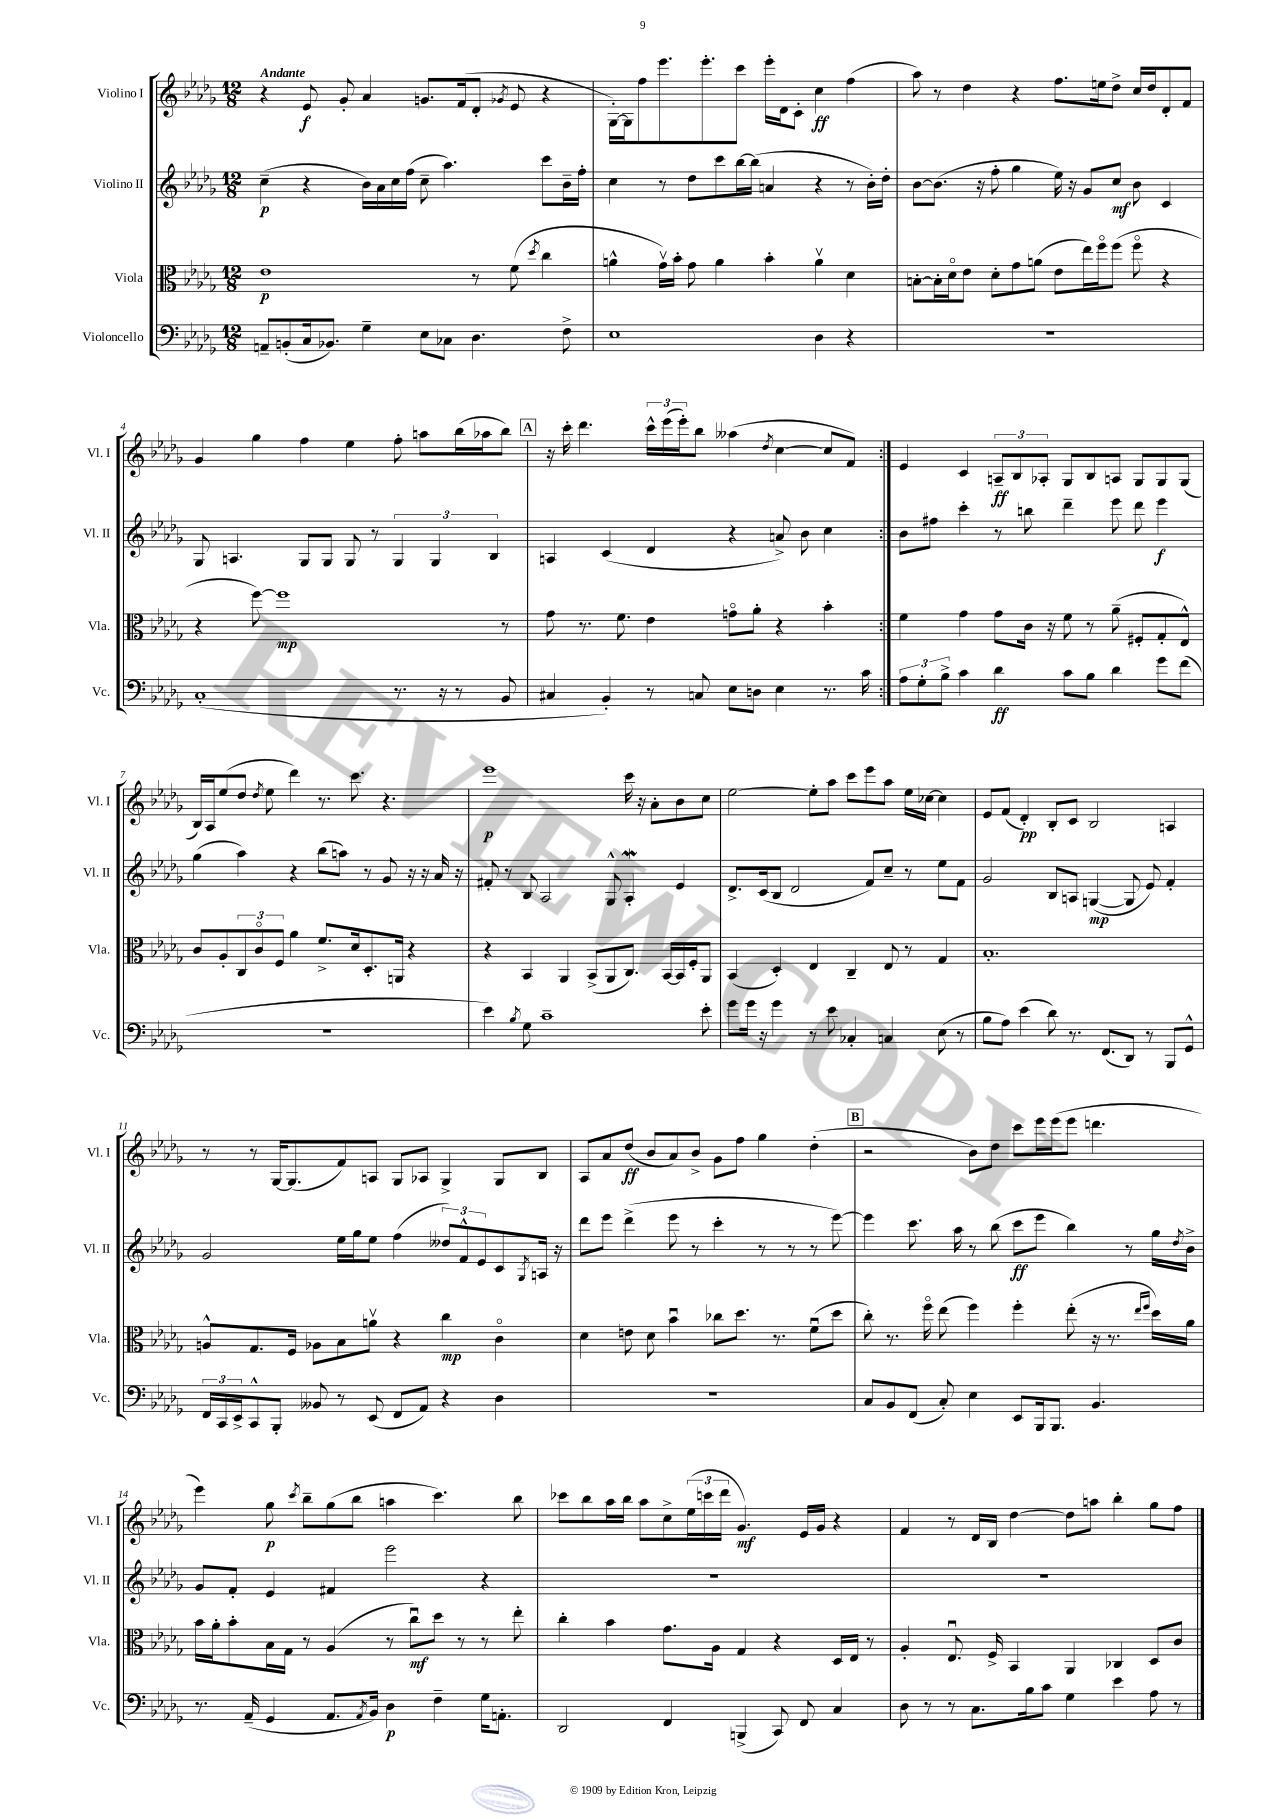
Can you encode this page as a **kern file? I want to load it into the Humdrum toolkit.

**kern	**dynam	**kern	**dynam	**kern	**dynam	**kern	**dynam
*part4	*part4	*part3	*part3	*part2	*part2	*part1	*part1
*staff4	*staff4	*staff3	*staff3	*staff2	*staff2	*staff1	*staff1
*I"Violoncello	*	*I"Viola	*	*I"Violino II	*	*I"Violino I	*
*I'Vc.	*	*I'Vla.	*	*I'Vl. II	*	*I'Vl. I	*
*clefF4	*	*clefC3	*	*clefG2	*	*clefG2	*
*k[b-e-a-d-g-]	*	*k[b-e-a-d-g-]	*	*k[b-e-a-d-g-]	*	*k[b-e-a-d-g-]	*
*M12/8	*	*M12/8	*	*M12/8	*	*M12/8	*
=1	=1	=1	=1	=1	=1	=1	=1
!	!	!	!	!	!	!LO:TX:a:B:t=Andante	!
8AAn~/L	.	1e-	p	(4cc~\	p	4r	.
(8BBn'/	.	.	.	.	.	.	.
16C/k	.	.	.	4r	.	8e-/	f
8.BB-X/J)	.	.	.	.	.	.	.
.	.	.	.	.	.	8g-'/	.
4G-~\	.	.	.	16b-\LL)	.	4a-/	.
.	.	.	.	16a-\	.	.	.
.	.	.	.	16cc\	.	.	.
.	.	.	.	(16ff\JJ	.	.	.
8E-\L	.	.	.	8cc~\	.	8.gn/L	.
8C-X\J	.	.	.	4.aa-\)	.	.	.
.	.	.	.	.	.	(16f/k	.
4.D-\	.	8r	.	.	.	8d-'/J	.
.	.	.	.	.	.	8qg-X/	.
.	.	(8f\	.	.	.	8e-/	.
.	.	8qdd-/	.	.	.	.	.
.	.	4cc\	.	8ccc\L	.	4r	.
8F^\	.	.	.	16b-~\L	.	.	.
.	.	.	.	16ff'\JJ	.	.	.
=2	=2	=2	=2	=2	=2	=2	=2
1E-	.	4an^^\	.	4cc\	.	[16G-'\LL)	.
.	.	.	.	.	.	16G-\J]	.
.	.	.	.	.	.	8ff\	.
.	.	16g-v\LL)	.	8r	.	8.eee-\	.
.	.	16b-'\JJ	.	.	.	.	.
.	.	8g-\	.	8dd-\L	.	.	.
.	.	.	.	.	.	8.eee-'\	.
.	.	4a\	.	8ccc\	.	.	.
.	.	.	.	[16bb-\L	.	8ccc\J	.
.	.	.	.	(16bb-\JJ]	.	.	.
.	.	4b-'\	.	4an/	.	16eee-'\LL	.
.	.	.	.	.	.	16d-\J	.
.	.	.	.	.	.	8c'\J	.
4D-\	.	4av\	.	4r	.	4cc\	ff
4r	.	4d-\	.	8r	.	(4ff\	.
.	.	.	.	16b-'\LL)	.	.	.
.	.	.	.	16dd-'\JJ	.	.	.
=3	=3	=3	=3	=3	=3	=3	=3
1.r	.	[8Bn'\L	.	[8b-\L	.	8aa-\)	.
.	.	16B'\L]	.	(8.b-\J]	.	8r	.
.	.	16d-\J	.	.	.	.	.
.	.	8e-\J	.	.	.	4dd-\	.
.	.	.	.	16r	.	.	.
.	.	8d-'\L	.	8ff'\	.	.	.
.	.	8g-\	.	4gg-\	.	4r	.
.	.	(8an\J	.	.	.	.	.
.	.	8e-\L	.	16ee-\)	.	8.ff\L	.
.	.	.	.	16r	.	.	.
.	.	16ee-\L)	.	8g-/L	.	.	.
.	.	16ff\J	.	.	.	16een\k	.
.	.	(8ff\J	.	8cc/J	mf	8dd-^\J	.
.	.	8ff\	.	8b-\	.	16cc/LL	.
.	.	.	.	.	.	16dd-/J	.
.	.	4r	.	4c/	.	8d-'/	.
.	.	.	.	.	.	8f/J	.
!!LO:LB:g=z
=4	=4	=4	=4	=4	=4	=4	=4
(1C'	.	4r	.	8G-/	.	4g-/	.
.	.	.	.	4.An/	.	.	.
.	.	[8ff\)	.	.	.	4gg-\	.
.	.	1ff]	mp	.	.	.	.
.	.	.	.	8G-/L	.	4ff\	.
.	.	.	.	8G-/J	.	.	.
.	.	.	.	8G-/	.	4ee-\	.
.	.	.	.	8r	.	.	.
8.r	.	.	.	6G-/	.	8ff'\	.
.	.	.	.	.	.	8aan\L	.
.	.	.	.	6G-/	.	.	.
16r	.	.	.	.	.	.	.
8r	.	.	.	.	.	(16bb-\L	.
.	.	.	.	.	.	16aa-X\J	.
.	.	.	.	6B-/	.	.	.
8BB-/	.	8r	.	.	.	8bb-\J)	.
!!LO:REH:place=s1:t=A
=5	=5	=5	=5	=5	=5	=5	=5
4C#X/	.	8g-\	.	4An/	.	16r	.
.	.	.	.	.	.	16ccc'\	.
.	.	8.r	.	.	.	4.ddd-\	.
4BB-'/)	.	.	.	(4c/	.	.	.
.	.	8.f\	.	.	.	.	.
8r	.	4e-\	.	4d-/	.	24ccc^^\LL	.
.	.	.	.	.	.	(24eee-\	.
.	.	.	.	.	.	24eee-'\J)	.
8Cn/	.	.	.	.	.	8bb-\J	.
8E-\L	.	8gn\L	.	4r	.	(4aa--X\	.
8Dn\J	.	8a-'\J	.	.	.	.	.
.	.	.	.	.	.	8qdd-/	.
4E-\	.	4r	.	8an^/)	.	[4cc\	.
.	.	.	.	8b-\	.	.	.
8.r	.	4b-'\	.	4cc\	.	8cc/L]	.
.	.	.	.	.	.	8f/J)	.
16c\	.	.	.	.	.	.	.
=6:|!	=6:|!	=6:|!	=6:|!	=6:|!	=6:|!	=6:|!	=6:|!
12A-\L	.	4f\	.	8b-\L	.	4e-/	.
12G-'\	.	.	.	.	.	.	.
.	.	.	.	8ff#X\J	.	.	.
12B-^\J	.	.	.	.	.	.	.
4c\	.	4g-\	.	4ccc'\	.	4c/	.
4d-\	ff	8g-\L	.	8r	.	12An~/L	ff
.	.	.	.	.	.	12B-/	.
.	.	16c\Jk	.	8bbn\	.	.	.
.	.	.	.	.	.	12A-X'/J	.
.	.	16r	.	.	.	.	.
8c\L	.	8f\	.	4ddd-~\	.	8G-/L	.
8B-\J	.	8r	.	.	.	8B-/	.
4d-\	.	(8a-~\	.	8eee-\	.	8An/J	.
.	.	8F#X'/L	.	8ddd-\	.	8G-/L	.
8g-\L	.	8G-'/	.	4eee-\	f	8G-/	.
(8f\J	.	8E-^^/J)	.	.	.	(8G-/J	.
!!LO:LB:g=z
=7	=7	=7	=7	=7	=7	=7	=7
1.r	.	8c/L	.	(4gg-\	.	16B-/LL)	.
.	.	.	.	.	.	16A-/J	.
.	.	8A-'/	.	.	.	(8ee-/	.
.	.	12C/	.	4aa-\)	.	8dd-/J	.
.	.	12c/	.	.	.	.	.
.	.	.	.	.	.	8qdd-/	.
.	.	.	.	.	.	8ee-\	.
.	.	12F/J	.	.	.	.	.
.	.	4a-\	.	4r	.	4ddd-\)	.
.	.	8.f^/L	.	(8bb-\L	.	8.r	.
.	.	.	.	8aan\J)	.	.	.
.	.	16d-/k	.	.	.	8.ccc\	.
.	.	8.D-'/	.	8r	.	.	.
.	.	.	.	8g-/	.	4.r	.
.	.	16AAn/Jk	.	.	.	.	.
.	.	4r	.	16r	.	.	.
.	.	.	.	16r	.	.	.
.	.	.	.	16a-/	.	.	.
.	.	.	.	16r	.	.	.
=8	=8	=8	=8	=8	=8	=8	=8
4e-\)	.	4r	.	8f#X'/	.	1eee-	p
.	.	.	.	8r	.	.	.
8qB-/	.	.	.	.	.	.	.
8G-\	.	4BB-/	.	8B-/	.	.	.
1c~	.	.	.	2A-/	.	.	.
.	.	4AA-/	.	.	.	.	.
.	.	(8BB-^/L	.	.	.	.	.
.	.	8AA-/	.	8G-^^/	.	.	.
.	.	8.C/J)	.	4A-W'/	.	16ccc\	.
.	.	.	.	.	.	16r	.
.	.	.	.	.	.	8a-'\L	.
.	.	[16BB-/LL	.	.	.	.	.
.	.	16BB-/]	.	4e-/	.	8b-\	.
.	.	16F'/J	.	.	.	.	.
8e-'\	.	8AA-/J	.	.	.	8cc\J	.
=9	=9	=9	=9	=9	=9	=9	=9
8g-\L	.	(4BB-/	.	8.d-^/L	.	[2ee-\	.
16g-\Jk	.	.	.	.	.	.	.
16r	.	.	.	(16c/k	.	.	.
4g-\	.	4D-'/)	.	8B-/J	.	.	.
.	.	.	.	2d-/	.	.	.
8r	.	4E-/	.	.	.	8ee-'\L]	.
8e-\	.	.	.	.	.	8aa-\J	.
4C-X'/	.	4C~/	.	.	.	8ccc\L	.
.	.	.	.	8f/L)	.	8eee-\	.
4Cn/	.	8E-/	.	8cc~/J	.	8aa-\J	.
.	.	8r	.	8r	.	16ee-\LL	.
.	.	.	.	.	.	[16cc-X\JJ	.
(8E-\	.	4G-/	.	8ee-\L	.	4cc-\]	.
8r	.	.	.	8f\J	.	.	.
=10	=10	=10	=10	=10	=10	=10	=10
8B-\L	.	1.B-'	.	2g-/	.	8e-/L	.
8A-\J)	.	.	.	.	.	(8f/J	.
(4e-\	.	.	.	.	.	4d-'/)	pp
8d-\)	.	.	.	8B-/L	.	8B-'/L	.
8.r	.	.	.	8An/J	.	8c/J	.
.	.	.	.	([4Gn/	mp	2B-/	.
(8.FF/L	.	.	.	.	.	.	.
8DD-/J)	.	.	.	8G/]	.	.	.
8r	.	.	.	8e-/)	.	.	.
8BBB-/L	.	.	.	4f'/	.	4An/	.
8GG-^^/J	.	.	.	.	.	.	.
!!LO:LB:g=z
=11	=11	=11	=11	=11	=11	=11	=11
24FF/LL	.	8An^^/L	.	2g-/	.	8r	.
24CC/	.	.	.	.	.	.	.
24EE-^/J	.	.	.	.	.	.	.
8CC^^/	.	8.G-/	.	.	.	8r	.
8BBB-'/J	.	.	.	.	.	[16G-/KL	.
.	.	16F/Jk	.	.	.	(8.G-/]	.
8BB--X/	.	8A-X\L	.	.	.	.	.
8r	.	8B-\	.	16ee-\LL	.	8f/)	.
.	.	.	.	16gg-\J	.	.	.
(8EE-/	.	8anv\J	.	8ee-\J	.	8An/J	.
8FF/L	.	4r	.	(4ff\	.	8G-/L	.
8AA-/J)	.	.	.	.	.	8A-X/J	.
4r	.	4cc\	mp	12dd--X/L)	.	4G-^/	.
.	.	.	.	12f^^/	.	.	.
.	.	.	.	12e-/	.	.	.
4D-\	.	4c\	.	8c/	.	8G-/L	.
.	.	.	.	8qG-/	.	.	.
.	.	.	.	16An/Jk	.	8B-/J	.
.	.	.	.	16r	.	.	.
=12	=12	=12	=12	=12	=12	=12	=12
1.r	.	4d-\	.	8ddd-\L	.	8A-/L	.
.	.	.	.	8eee-\J	.	8a-/	.
.	.	8en\	.	(4ddd-^\	.	(8dd-/J	ff
.	.	8d-\	.	.	.	8b-/L	.
.	.	4b-u\	.	8eee-\	.	8a-/)	.
.	.	.	.	8r	.	8b-^/J	.
.	.	8cc-X\L	.	4ccc'\	.	8g-\L	.
.	.	8.dd-\J	.	.	.	8ff\J	.
.	.	.	.	8r	.	4gg-\	.
.	.	8.r	.	.	.	.	.
.	.	.	.	8r	.	.	.
.	.	(8fu\L	.	8r	.	(4dd-'\	.
.	.	8dd-\J	.	[8eee-\)	.	.	.
!!LO:REH:place=s1:t=B
=13	=13	=13	=13	=13	=13	=13	=13
8C/L	.	8cc'\)	.	4eee-\]	.	2r	.
8BB-/	.	8.r	.	.	.	.	.
(8FF/J	.	.	.	8.ccc\	.	.	.
.	.	16ff\	.	.	.	.	.
8C'/)	.	(8ee-\	.	.	.	.	.
.	.	.	.	16aa-\	.	.	.
4E-\	.	4ff\)	.	8r	.	8b-\L)	.
.	.	.	.	(8bb-\	.	8dd-\J	.
8EE-/L	.	4ff'\	.	8ccc\L	ff	8ccc\L	.
16BBB-/k	.	.	.	8eee-\J	.	16eee-\L	.
8.BBB-/J	.	.	.	.	.	(16eee-\J	.
.	.	(8ee-'\	.	4bb-\)	.	8eee-\J	.
4.BB-/	.	16r	.	.	.	4.dddn\	.
.	.	8.r	.	.	.	.	.
.	.	.	.	8r	.	.	.
.	.	16qqee-/LL	.	.	.	.	.
.	.	16qqff/JJ	.	.	.	.	.
.	.	16dd-\LL)	.	16gg-\LL	.	.	.
.	.	.	.	8qdd-/	.	.	.
.	.	16a-\JJ	.	16b-^\JJ	.	.	.
!!LO:LB:g=z
=14	=14	=14	=14	=14	=14	=14	=14
8.r	.	16b-\LL	.	8g-/L	.	4eee-\)	.
.	.	16a-'\J	.	.	.	.	.
.	.	8b-'\	.	8f'/J	.	.	.
(16AA-~/	.	.	.	.	.	.	.
4GG-/	.	16B-\L	.	4e-/	.	8gg-\	p
.	.	16G-\JJ	.	.	.	.	.
.	.	.	.	.	.	8qccc/	.
.	.	8r	.	.	.	8bb-~\L	.
8.AA-/L	.	(4A-/	.	4f#X/	.	(8gg-\	.
.	.	.	.	.	.	8bb-\J	.
8qAA-/	.	.	.	.	.	.	.
16BB-/Jk)	.	.	.	.	.	.	.
4D-\	p	8r	.	2eee-\	.	4aan\	.
.	.	8ccu\L)	mf	.	.	.	.
4F~\	.	8dd-\J	.	.	.	4.ccc\)	.
.	.	8r	.	.	.	.	.
16G-\KL	.	8r	.	4r	.	.	.
8.AAn'\J	.	.	.	.	.	.	.
.	.	8ee-'\	.	.	.	8bb-\	.
=15	=15	=15	=15	=15	=15	=15	=15
2DD-/	.	4cc'\	.	1.r	.	8ccc-X\L	.
.	.	.	.	.	.	8bb-\	.
.	.	4b-\	.	.	.	16aa-\L	.
.	.	.	.	.	.	16bb-\JJ	.
.	.	.	.	.	.	8aa-\L	.
4FF/	.	8.g-\L	.	.	.	8cc^\	.
.	.	.	.	.	.	(24ee-\L	.
.	.	.	.	.	.	24cccn\	.
.	.	16A-\Jk	.	.	.	.	.
.	.	.	.	.	.	24ddd-\JJ	.
(4BBBn^/	.	4G-/	.	.	.	4.g-/)	mf
8CC/)	.	4r	.	.	.	.	.
8FF/	.	.	.	.	.	16e-/LL	.
.	.	.	.	.	.	16g-/JJ	.
4C/	.	16D-/LL	.	.	.	4r	.
.	.	16E-/JJ	.	.	.	.	.
.	.	8r	.	.	.	.	.
=16	=16	=16	=16	=16	=16	=16	=16
8D-\	.	4A-'/	.	1.r	.	4f/	.
8r	.	.	.	.	.	.	.
8r	.	8.E-u/	.	.	.	8r	.
8.C\L	.	.	.	.	.	16d-/LL	.
.	.	16F^/	.	.	.	16B-/JJ	.
.	.	4BB-/	.	.	.	[4dd-\	.
16B-\k	.	.	.	.	.	.	.
8c\J	.	.	.	.	.	.	.
4G-\	.	4AA-/	.	.	.	8dd-\L]	.
.	.	.	.	.	.	8aan\J	.
4e-\	.	4C-X/	.	.	.	4bb-'\	.
8A-\	.	8D-/L	.	.	.	8gg-\L	.
8r	.	8c/J	.	.	.	8ff\J	.
==	==	==	==	==	==	==	==
*-	*-	*-	*-	*-	*-	*-	*-
